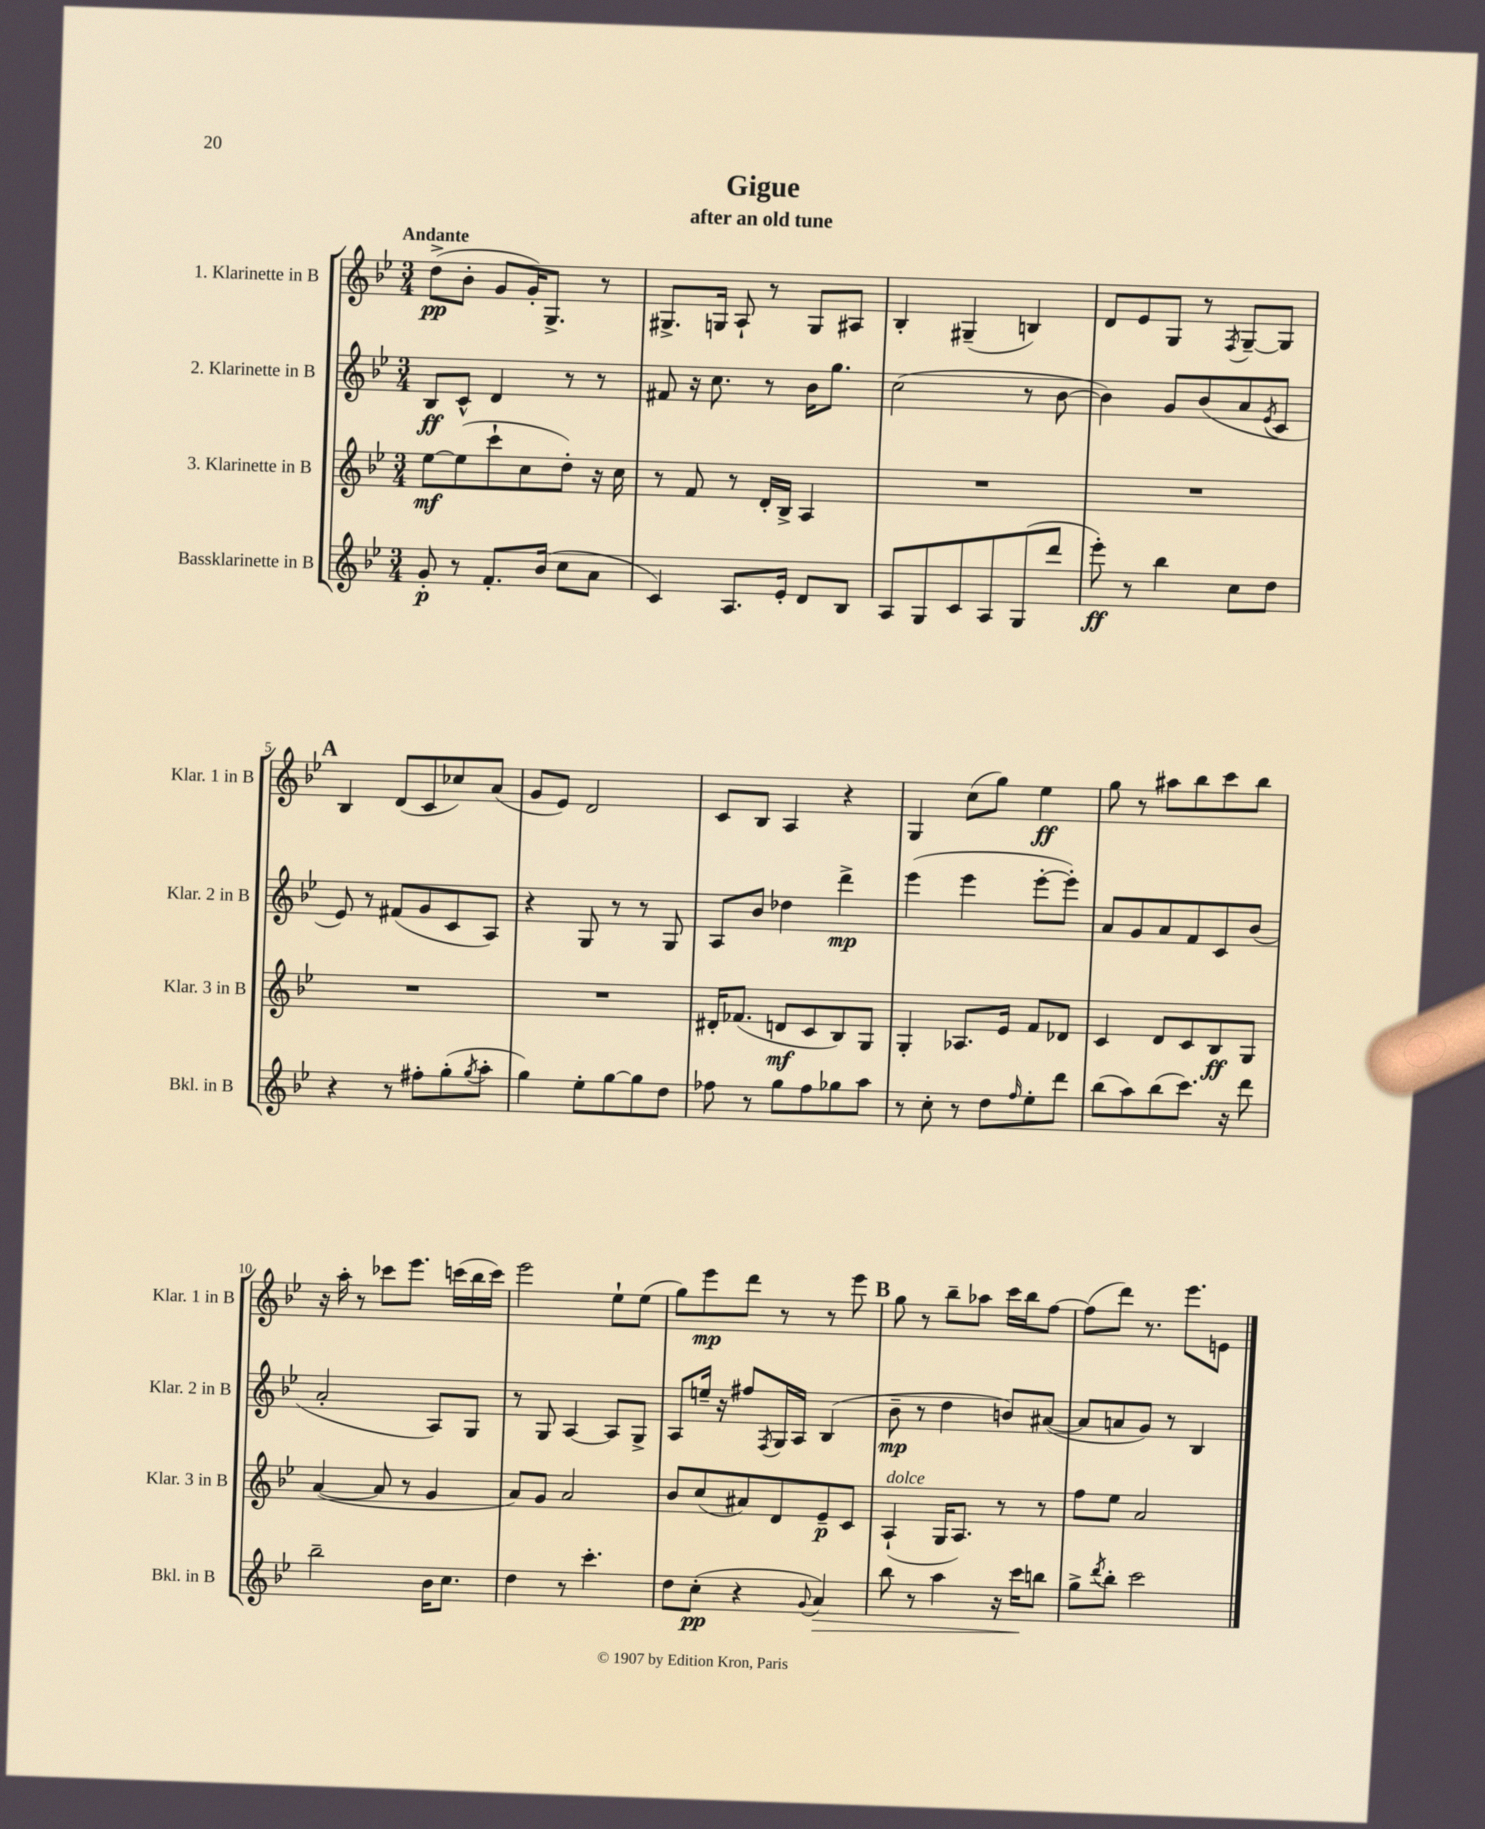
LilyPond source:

\header { title = "Gigue" subtitle = "after an old tune" }
<<
\new StaffGroup <<
\new Staff = "s0" \with { instrumentName = "1. Klarinette in B" shortInstrumentName = "Klar. 1 in B" } {
    \clef treble \key bes \major \numericTimeSignature \time 3/4 \tempo "Andante"
    d''8->\pp( bes'8-. g'8 g'16-.) g8.-> r8 |
    gis8.-> g16 a8-! r8 g8 ais8 |
    bes4-. gis4--( b4) |
    d'8 ees'8 g8 r8 \acciaccatura { f8 } g8~-- g8 |
    \mark \markup { \bold "A" } bes4 d'8( c'8 ces''8) a'8( |
    g'8 ees'8) d'2 |
    c'8 bes8 a4 r4 |
    g4 c''8( g''8) ees''4\ff |
    g''8 r8 ais''8 bes''8 c'''8 bes''8 |
    r16 a''16-. r8 ces'''8 ees'''8. c'''16( bes''16 c'''16) |
    ees'''2 ees''8-! ees''8( |
    g''8) ees'''8\mp d'''8 r8 r8 ees'''8 |
    \mark \markup { \bold "B" } g''8 r8 bes''8-- aes''8 c'''16 bes''16 f''8~ |
    f''8( d'''8) r8. ees'''8. e'8 \bar "|." |
}
\new Staff = "s1" \with { instrumentName = "2. Klarinette in B" shortInstrumentName = "Klar. 2 in B" } {
    \clef treble \key bes \major \numericTimeSignature \time 3/4
    bes8\ff c'8-^ d'4 r8 r8 |
    fis'8 r16 c''8. r8 bes'16 g''8. |
    c''2( r8 bes'8~ |
    bes'4) g'8 bes'8( a'8 \acciaccatura { ees'8 } c'8 |
    \mark \markup { \bold "A" } ees'8) r8 fis'8( g'8 c'8 a8) |
    r4 g8 r8 r8 g8 |
    a8 bes'8 des''4 d'''4->\mp |
    ees'''4( ees'''4 ees'''8~-. ees'''8-.) |
    a'8 g'8 a'8 f'8 c'8 bes'8( |
    a'2-. a8) g8 |
    r8 g8 a4~ a8 g8-> |
    a8 e''16-- r16 fis''8 \acciaccatura { f8 } g16 a16 bes4( |
    \mark \markup { \bold "B" } bes'8--\mp r8 d''4 b'8) ais'8~( |
    ais'8 a'8 g'8) r8 bes4 \bar "|." |
}
\new Staff = "s2" \with { instrumentName = "3. Klarinette in B" shortInstrumentName = "Klar. 3 in B" } {
    \clef treble \key bes \major \numericTimeSignature \time 3/4
    ees''8~\mf ees''8( c'''8-! c''8 d''8-.) r16 c''16 |
    r8 f'8 r8 d'16-. bes16-> a4 |
    R2. |
    R2. |
    \mark \markup { \bold "A" } R2. |
    R2. |
    dis'16-. fes'8.( d'8\mf c'8 bes8) g8 |
    g4-. aes8. ees'16 f'8 des'8 |
    c'4 d'8 c'8 bes8\ff g8 |
    a'4~( a'8 r8 g'4 |
    a'8) g'8 a'2 |
    bes'8 c''8( ais'8) d'8 ees'8--\p c'8 |
    \mark \markup { \bold "B" } a4-!^\markup { \italic "dolce" }( g16 a8.) r8 r8 |
    f''8 ees''8 a'2 \bar "|." |
}
\new Staff = "s3" \with { instrumentName = "Bassklarinette in B" shortInstrumentName = "Bkl. in B" } {
    \clef treble \key bes \major \numericTimeSignature \time 3/4
    g'8-.\p r8 f'8.-. bes'16( c''8 a'8 |
    c'4) a8. ees'16-. d'8 bes8 |
    a8 g8 c'8 a8 g8( d'''8 |
    ees'''8-.\ff) r8 bes''4 c''8 d''8 |
    \mark \markup { \bold "A" } r4 r8 fis''8-. g''8-.( \acciaccatura { g''8 } a''8-. |
    g''4) ees''8-. g''8~ g''8 d''8 |
    fes''8 r8 g''8 fes''8 ges''8 a''8 |
    r8 c''8-. r8 d''8 \grace { f''16 } ees''8-. d'''8 |
    bes''8( a''8) bes''8( c'''8.) r16 d'''8 |
    bes''2-- bes'16 c''8. |
    d''4 r8 c'''4.-. |
    d''8 c''8-.\pp( r4 \appoggiatura { g'8 } a'4\>) |
    \mark \markup { \bold "B" } bes''8 r8 a''4 r16 c'''16\! b''8 |
    g''8-> \acciaccatura { d'''8 } bes''8-. c'''2 \bar "|." |
}
>>
>>
